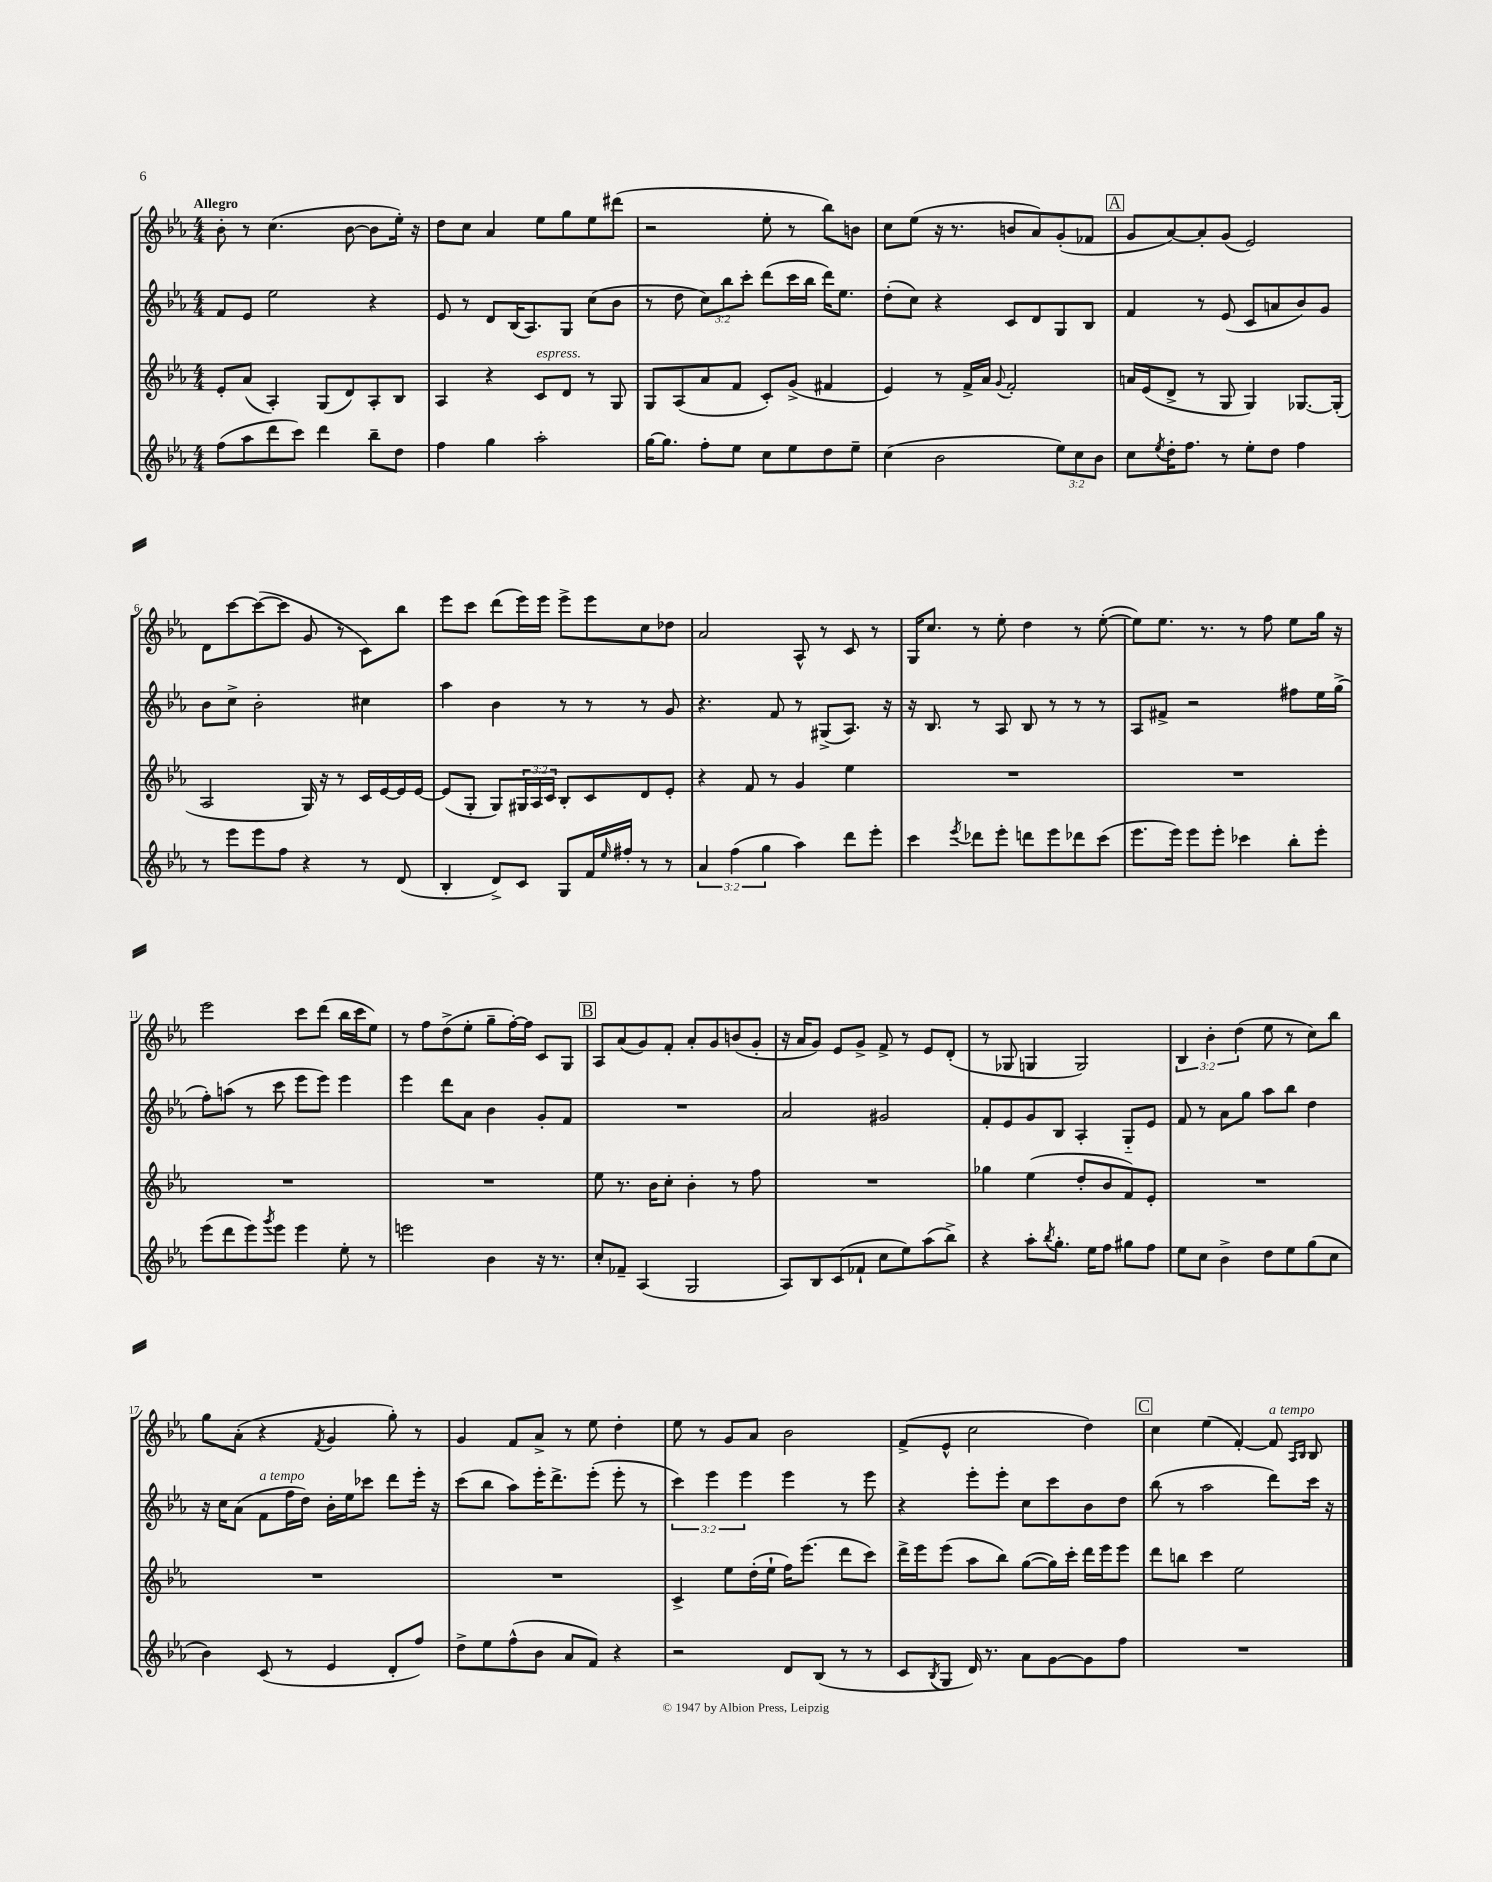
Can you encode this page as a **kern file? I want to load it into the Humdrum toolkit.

**kern	**kern	**kern	**kern
*staff4	*staff3	*staff2	*staff1
*clefG2	*clefG2	*clefG2	*clefG2
*k[b-e-a-]	*k[b-e-a-]	*k[b-e-a-]	*k[b-e-a-]
*M4/4	*M4/4	*M4/4	*M4/4
(8ff\L	8e-'/L	8f/L	8b-'\
8aa-\	(8a-/J	8e-/J	8r
8ddd\	4A-'/)	2ee-\	(4.cc\
8ccc\J)	.	.	.
4ddd\	(8G/L	.	.
.	8d/)	.	[8b-\
8bb-~\L	8A-'/	4r	8b-\]L
8dd\J	8B-/J	.	16ee-'\Jk)
.	.	.	16r
=	=	=	=
4ff\	4A-/	8e-/	8dd\L
.	.	8r	8cc\J
4gg\	4r	8d/L	4a-/
.	.	(16B-/K	.
.	.	8.A-/)	.
2aa-'\	8c/L	.	8ee-\L
.	8d/J	8G/J	8gg\
.	8r	(8cc\L	8ee-\
.	8G/	8b-\J	(8ddd#\J
=	=	=	=
[16gg\LK	8G/L	8r	2r
8.gg\]J	.	.	.
.	(8A-/	8dd\	.
8ff'\L	8a-/	12cc\L)	.
.	.	12bb-\	.
8ee-\J	8f/J	.	.
.	.	12ccc'\J	.
8cc\L	8c'/L)	(8ddd\L	8ee-'\
8ee-\	(8g^/J	16ccc\L	8r
.	.	16bb-\JJ	.
8dd\	4f#/	16ddd\LK)	8bb-\L)
.	.	8.ee-\J	.
8ee-~\J	.	.	8b\J
=	=	=	=
(4cc\	4e-/)	(8dd'\L	8cc\L
.	.	8cc\J)	(8ee-\J
2b-\	8r	4r	16r
.	.	.	8.r
.	16f^/LL	.	.
.	16a-/JJ	.	.
.	8qqg/	.	.
.	2f'/	8c/L	8b/L
.	.	8d/	8a-/)
12ee-\L)	.	8G/	(8g'/
12cc\	.	.	.
.	.	8B-/J	8f-/J
12b-\J	.	.	.
=	=	=	=
8cc\L	16a/LL	4f/	8g/L
.	(16e-/J	.	.
8qee-/	.	.	.
16dd'\K	8d^/J	.	[8a-/)
8.ff\J	.	.	.
.	8r	8r	8a-'/]
8r	8G/	(8e-/	(8g/J
8ee-'\L	4G/)	8c/L	2e-/)
8dd\J	.	8a/	.
4ff\	[8.G-/L	8b-/)	.
.	.	8g/J	.
.	(16G-'/]Jk	.	.
=	=	=	=
8r	2A-/	8b-\L	8d\L
8eee-\L	.	8cc^\J	[8ccc\
8eee-\	.	2b-'\	(8ccc\_
8ff\J	.	.	8ccc\]J
4r	16G/)	.	8g/
.	16r	.	.
.	8r	.	8r
8r	16c/LL	4cc#\	8c\L)
.	[16e-/	.	.
(8d/	16e-/]	.	8bb-\J
.	[16e-/JJ	.	.
=	=	=	=
4B-'/	(8e-/]L	4aa-\	8eee-\L
.	8G'/J	.	8ccc\J
8d^/L)	8G/L)	4b-\	(8ddd\L
8c/J	24G#/L	.	16eee-\L)
.	24A-/	.	.
.	.	.	16eee-\JJ
.	24c/JJ	.	.
8G/L	8B-'/L	8r	8eee-^\L
16f/L	8c/	8r	8eee-\
16qqee-/	.	.	.
16ff#'/JJ	.	.	.
8r	8d/	8r	8cc\
8r	8e-'/J	8g/	8dd-\J
=	=	=	=
6a-/	4r	4.r	2a-/
(6ff\	.	.	.
.	8f/	.	.
6gg\	.	.	.
.	8r	8f/	.
4aa-\)	4g/	8r	8A-^^/
.	.	(8G#^/L	8r
8ddd\L	4ee-\	8.A-/J)	8c/
8eee-'\J	.	.	8r
.	.	16r	.
=	=	=	=
4ccc\	1r	16r	16G/LK
.	.	8.B-/	8.cc/J
8qeee-/	.	.	.
8ddd-\L	.	8r	8r
8eee-'\J	.	8A-/	8ee-'\
8ddd\L	.	8B-/	4dd\
8eee-\	.	8r	.
8ddd-\	.	8r	8r
(8ccc\J	.	8r	([8ee-'\
=	=	=	=
8.eee-\L	1r	8A-/L	8ee-\]L)
.	.	8f#^/J	8.ee-\J
16eee-\Jk)	.	.	.
8eee-\L	.	2r	.
.	.	.	8.r
8eee-'\J	.	.	.
4ccc-\	.	.	8r
.	.	.	8ff\
8bb-'\L	.	8ff#\L	8ee-\L
8eee-'\J	.	16ee-\L	16gg\Jk
.	.	(16gg^\JJ	16r
=	=	=	=
(8eee-\L	1r	8ff'\L)	2eee-\
8ddd\	.	(8aa\J	.
8eee-\)	.	8r	.
8qggg/	.	.	.
8eee-\J	.	8ccc\	.
4eee-\	.	8eee-\L	8ccc\L
.	.	8eee-\J)	(8ddd\J
8ee-'\	.	4eee-\	16bb-\LL
.	.	.	16ccc\J
8r	.	.	8ee-\J)
=	=	=	=
2eee\	1r	4eee-\	8r
.	.	.	8ff\L
.	.	8ddd\L	(8dd^\
.	.	8a-\J	8ee-'\J
4b-\	.	4b-\	8gg~\L
.	.	.	[16ff'\L)
.	.	.	16ff\]JJ
16r	.	8g'/L	8c/L
8.r	.	.	.
.	.	8f/J	8G/J
=	=	=	=
8cc'/L	8ee-\	1r	8A-/L
8f-~/J	8.r	.	(8a-/
(4A-/	.	.	8g/)
.	16b-\LK	.	.
.	8cc'\J	.	8f'/J
2G/	4b-'\	.	8a-'/L
.	.	.	8g/
.	8r	.	(8b/
.	8ff\	.	8g'/J
=	=	=	=
8A-/L)	1r	2a-/	16r
.	.	.	16a-/LK
8B-/	.	.	8g/J)
(8c/	.	.	8e-/L
8f-`/J	.	.	8g^/J
8cc\L	.	2g#/	8f^/
8ee-\)	.	.	8r
(8aa-\	.	.	8e-/L
8bb-^\J)	.	.	(8d'/J
=	=	=	=
4r	4gg-\	8f'/L	8r
.	.	8e-/	8G-/
8aa-'\L	(4ee-\	8g/	4G/
8qbb-/	.	.	.
8.gg'\J	.	8B-/J	.
.	8dd'/L	4A-'/	2G/)
16ee-\LK	.	.	.
8ff\J	8b-/	.	.
8gg#\L	8f/)	8G'~/L	.
8ff\J	8e-'/J	8e-/J	.
=	=	=	=
8ee-\L	1r	8f/	6B-/
8cc\J	.	8r	.
.	.	.	6b-'\
4b-^\	.	8a-\L	.
.	.	.	(6dd\
.	.	8gg\J	.
8dd\L	.	8aa-\L	8ee-\
8ee-\	.	8bb-\J	8r
(8gg\	.	4dd\	8cc\L)
8cc\J	.	.	8bb-\J
=	=	=	=
4b-\)	1r	16r	8gg\L
.	.	16cc\LK	.
.	.	(8a-\J	(8a-'\J
(8c/	.	8f\L	4r
8r	.	16ff\L	.
.	.	16dd\JJ)	.
.	.	.	8qf/
4e-/	.	16b-'\LL	4g/
.	.	16ee-\J	.
.	.	8ccc-\J	.
8d'/L	.	8ddd\L	8gg'\)
8ff/J)	.	16eee-'\Jk	8r
.	.	16r	.
=	=	=	=
8dd^\L	1r	(8ccc\L	4g/
8ee-\	.	8bb-\J	.
(8ff^^\	.	8aa-\L)	8f/L
8b-\J	.	16eee-'\K	8a-^/J
.	.	8.ddd^\	.
8a-/L	.	.	8r
8f/J)	.	(8eee-'\J	8ee-\
4r	.	8eee-'\	4dd'\
.	.	8r	.
=	=	=	=
2r	4c^/	6ccc\)	8ee-\
.	.	.	8r
.	.	6eee-\	.
.	8ee-\L	.	8g/L
.	.	6eee-\	.
.	(16dd'\L	.	8a-/J
.	16ee-`\JJ	.	.
8d/L	16ff\LK)	4eee-\	2b-\
.	(8.eee-\J	.	.
(8B-/J	.	.	.
8r	8ddd\L	8r	.
8r	8ccc\J)	8eee-\	.
=	=	=	=
8c/L	16ddd^\LL	4r	(8f^/L
.	16eee-\J	.	.
8qB-/	.	.	.
8G/J	(8eee-\J	.	8e-^^/J
16d/)	8aa-\L	8eee-'\L	2cc\
8.r	.	.	.
.	8bb-\J)	8eee-'\J	.
8a-\L	([8gg\L	8cc\L	.
[8g\	16gg\]L)	8ccc\	.
.	16ccc'\JJ	.	.
8g\]	16ddd\LL	8b-\	4dd\)
.	16eee-\J	.	.
8ff\J	8eee-\J	8dd\J	.
=	=	=	=
1r	8ddd\L	(8bb-\	4cc\
.	8bb\J	8r	.
.	4ccc\	2aa-\	(4ee-\
.	2ee-\	.	[4f'/)
.	.	8ddd\L)	8f/]
.	.	.	16qqA-/LL
.	.	.	16qqB-/JJ
.	.	16ccc\Jk	8B-/
.	.	16r	.
==	==	==	==
*-	*-	*-	*-
